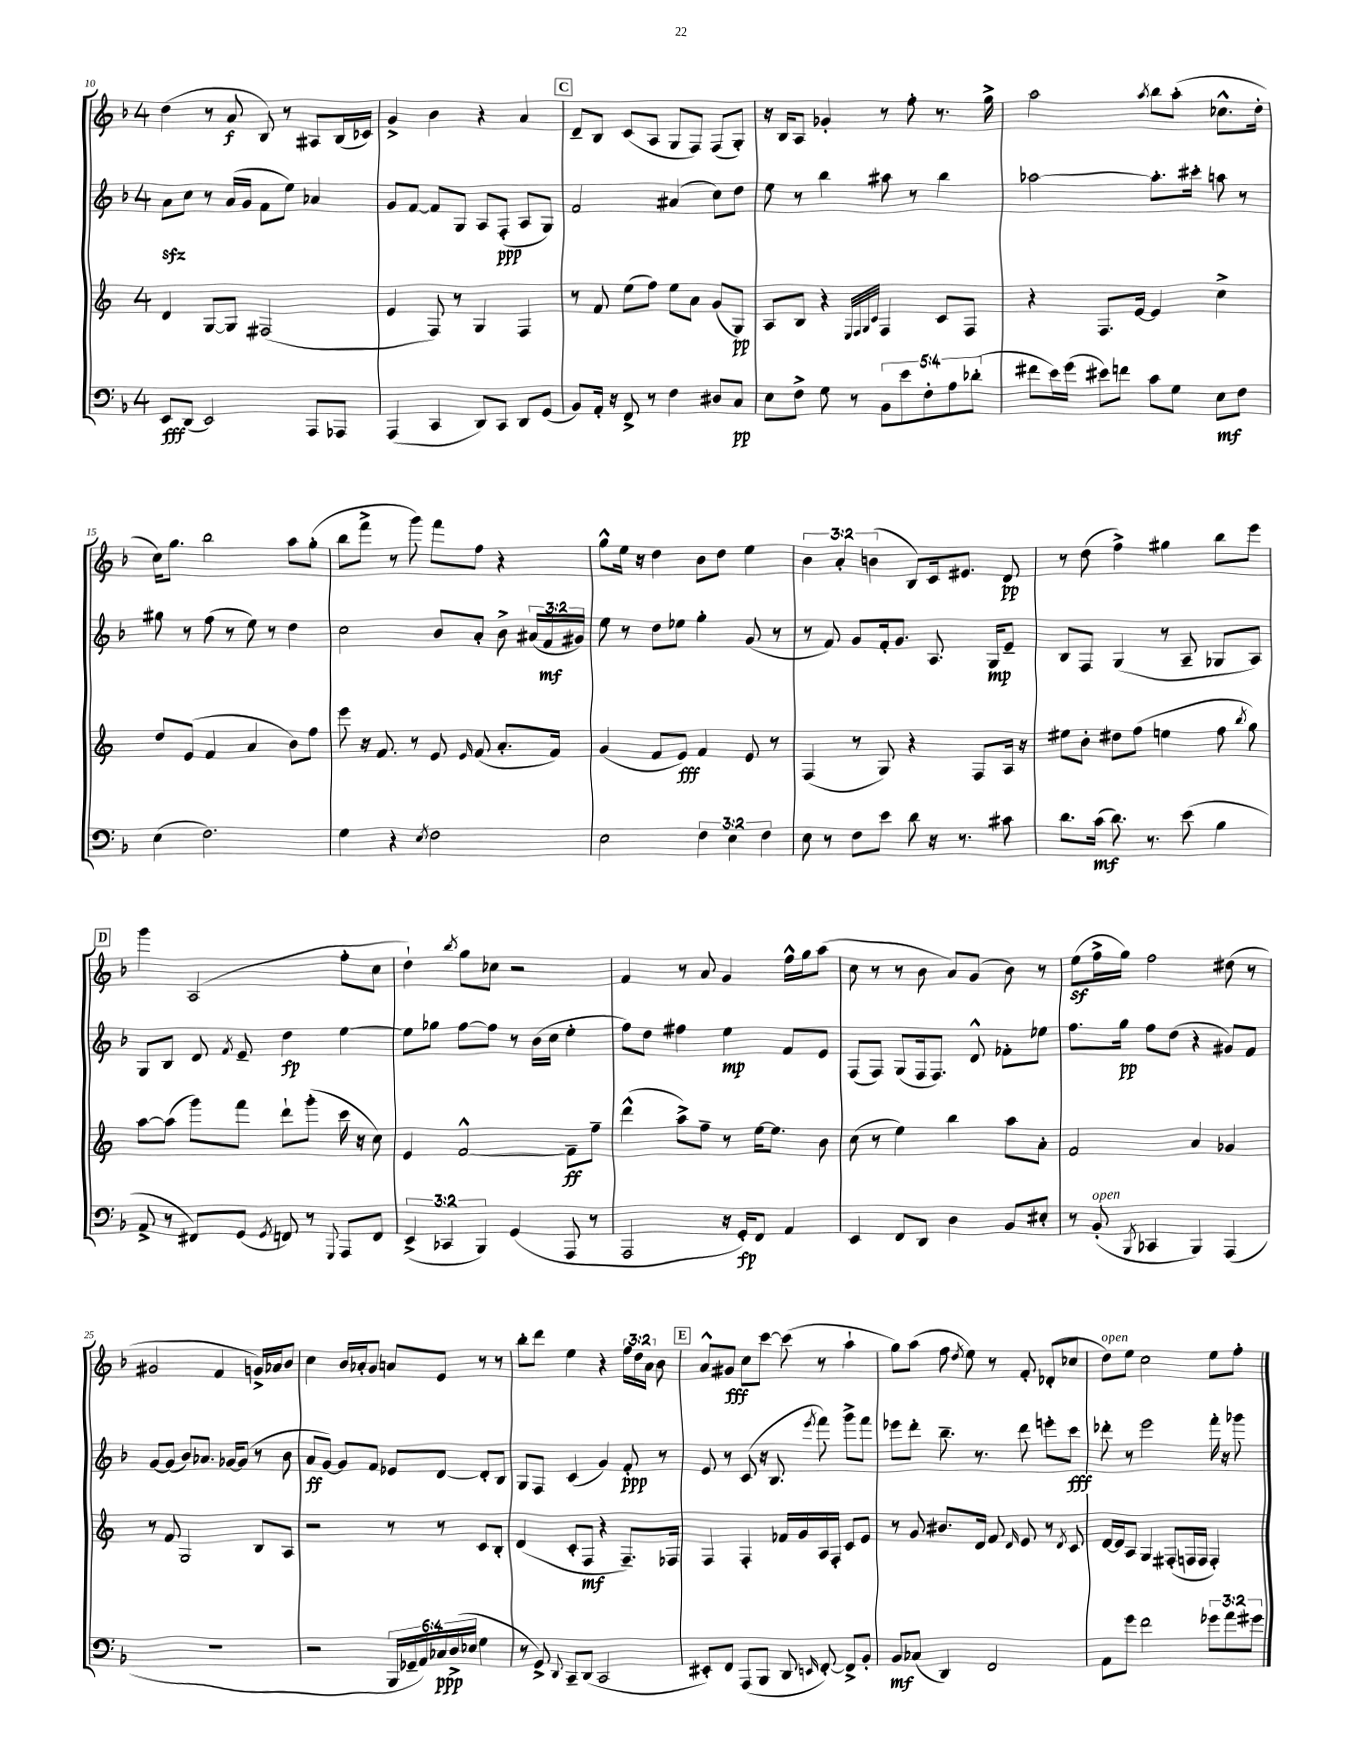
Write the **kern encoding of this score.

**kern	**dynam	**kern	**dynam	**kern	**dynam	**kern	**dynam
*part4	*part4	*part3	*part3	*part2	*part2	*part1	*part1
*staff4	*staff4	*staff3	*staff3	*staff2	*staff2	*staff1	*staff1
*clefF4	*	*clefG2	*	*clefG2	*	*clefG2	*
*k[b-]	*	*k[]	*	*k[b-]	*	*k[b-]	*
*M4/4	*	*M4/4	*	*M4/4	*	*M4/4	*
=10	=10	=10	=10	=10	=10	=10	=10
8EE/L	fff	4d/	.	8azz\L	.	(4dd\	.
(8DD/J	.	.	.	8cc\J	.	.	.
2EE/)	.	[8G/L	.	8r	.	8r	.
.	.	8G/J]	.	(16a/LL	.	8a/	f
.	.	.	.	16g/JJ	.	.	.
.	.	(2F#X/	.	8f\L	.	8B-/)	.
.	.	.	.	8ee\J)	.	8r	.
8AAA/L	.	.	.	4a-X/	.	8A#X/L	.
8AAA-X/J	.	.	.	.	.	(16B-/L	.
.	.	.	.	.	.	16c-X/JJ)	.
=11	=11	=11	=11	=11	=11	=11	=11
(4AAA/	.	4e/	.	8g/L	.	4g^/	.
.	.	.	.	[8f/J	.	.	.
4CC/	.	8F/)	.	8f/L]	.	4b-\	.
.	.	8r	.	8G/J	.	.	.
8DD/L)	.	4G/	.	8A/L	.	4r	.
8CC/J	.	.	.	(8F'/J	ppp	.	.
8DD/L	.	4F/	.	8A/L	.	4a/	.
(8GG/J	.	.	.	8G/J)	.	.	.
!!LO:REH:place=s1:t=C
=12	=12	=12	=12	=12	=12	=12	=12
8BB-/L)	.	8r	.	2f/	.	8d~/L	.
16AA'/Jk	.	8f/	.	.	.	8B-/J	.
16r	.	.	.	.	.	.	.
8FF^/	.	(8ee\L	.	.	.	(8c/L	.
8r	.	8ff\J)	.	.	.	8A/J	.
4F\	.	8ee\L	.	(4a#X/	.	8G/L	.
.	.	8a\J	.	.	.	8F/J)	.
8D#X/L	.	(8g/L	.	8cc\L)	.	(8F/L	.
8C/J	pp	8G/J)	pp	8dd\J	.	8G'/J)	.
=13	=13	=13	=13	=13	=13	=13	=13
8E\L	.	8A/L	.	8ee\	.	16r	.
.	.	.	.	.	.	16B-/KL	.
8F^\J	.	8B/J	.	8r	.	8A/J	.
8G\	.	4r	.	4bb-\	.	4g-X'/	.
8r	.	.	.	.	.	.	.
.	.	32qqE/LLL	.	.	.	.	.
.	.	32qqF/	.	.	.	.	.
.	.	32qqG/	.	.	.	.	.
.	.	32qqc/JJJ	.	.	.	.	.
10BB-\L	.	4F/	.	8aa#X\	.	8r	.
10e\	.	.	.	.	.	.	.
.	.	.	.	8r	.	8ff'\	.
10F'\	.	.	.	.	.	.	.
.	.	8c/L	.	4bb-\	.	8.r	.
10A\	.	.	.	.	.	.	.
.	.	8F/J	.	.	.	.	.
(10d-X'\J	.	.	.	.	.	.	.
.	.	.	.	.	.	16gg^\	.
=14	=14	=14	=14	=14	=14	=14	=14
8f#X\L	.	4r	.	[2aa-X\	.	2aa\	.
16e\L)	.	.	.	.	.	.	.
(16g\JJ	.	.	.	.	.	.	.
8e#X\L)	.	8.F/L	.	.	.	.	.
8fn\J	.	.	.	.	.	.	.
.	.	[16e/Jk	.	.	.	.	.
.	.	.	.	.	.	8qaa/	.
8c\L	.	4e/]	.	8.aa-'\L]	.	8bb-\L	.
8G\J	.	.	.	.	.	(8aa'\J	.
.	.	.	.	16ccc#X'\Jk	.	.	.
8E\L	mf	4cc^\	.	8aan\	.	8.cc-X^^\L	.
8F\J	.	.	.	8r	.	.	.
.	.	.	.	.	.	16dd'\Jk	.
!!LO:LB:g=z
=15	=15	=15	=15	=15	=15	=15	=15
(4E\	.	8dd/L	.	8gg#X\	.	16cc\KL)	.
.	.	.	.	.	.	8.gg\J	.
.	.	(8e/J	.	8r	.	.	.
2.F\)	.	4f/	.	(8ff\	.	2bb-\	.
.	.	.	.	8r	.	.	.
.	.	4a/	.	8ee\)	.	.	.
.	.	.	.	8r	.	.	.
.	.	8b\L)	.	4dd\	.	8aa\L	.
.	.	8ff\J	.	.	.	(8gg'\J	.
=16	=16	=16	=16	=16	=16	=16	=16
4G\	.	8eee\	.	2cc\	.	8bb-\L	.
.	.	16r	.	.	.	8fff^\J	.
.	.	8.f/	.	.	.	.	.
4r	.	.	.	.	.	8r	.
.	.	8r	.	.	.	8ggg\)	.
8qE/	.	.	.	.	.	.	.
2F\	.	8e/	.	8b-/L	.	8fff\L	.
.	.	16qqe/	.	.	.	.	.
.	.	(8f/	.	8a'/J	.	8ff\J	.
.	.	8.a'/L	.	8b-^\	.	4r	.
.	.	.	.	(24a#X/LL	.	.	.
.	.	.	.	24f/	mf	.	.
.	.	16f/Jk)	.	.	.	.	.
.	.	.	.	24g#X/JJ)	.	.	.
=17	=17	=17	=17	=17	=17	=17	=17
2E\	.	(4g/	.	8ee\	.	8gg^^\L	.
.	.	.	.	8r	.	16ee\Jk	.
.	.	.	.	.	.	16r	.
.	.	8f/L	.	8dd\L	.	4dd\	.
.	.	8e/J)	fff	8ee-X\J	.	.	.
6F\	.	4f/	.	4gg'\	.	8b-\L	.
.	.	.	.	.	.	8dd\J	.
6E\	.	.	.	.	.	.	.
.	.	8e/	.	(8g/	.	4ee\	.
6F\	.	.	.	.	.	.	.
.	.	8r	.	8r	.	.	.
=18	=18	=18	=18	=18	=18	=18	=18
8E\	.	(4F/	.	8r	.	6b-\	.
8r	.	.	.	8f/)	.	.	.
.	.	.	.	.	.	6a'/	.
8F\L	.	8r	.	8g/L	.	.	.
.	.	.	.	.	.	(6bn\	.
8e\J	.	8G/)	.	16f'/k	.	.	.
.	.	.	.	8.g/J	.	.	.
8d\	.	4r	.	.	.	8B-/L)	.
16r	.	.	.	8.A/	.	16c/k	.
8.r	.	.	.	.	.	8.e#X/J	.
.	.	8F/L	.	.	.	.	.
.	.	.	.	16G/KL	mp	.	.
8c#X\	.	16A/Jk	.	8e~/J	.	8d/	pp
.	.	16r	.	.	.	.	.
=19	=19	=19	=19	=19	=19	=19	=19
8.d\L	.	8ee#X\L	.	8B-/L	.	8r	.
.	.	8b'\J	.	8F/J	.	(8dd\	.
(16c\Jk	mf	.	.	.	.	.	.
8.d\)	.	8dd#X\L	.	(4G/	.	4ff^\)	.
.	.	(8ff\J	.	.	.	.	.
8.r	.	.	.	.	.	.	.
.	.	4een\	.	8r	.	4gg#X\	.
(8e\	.	.	.	8A~/	.	.	.
4B-\	.	8ff\	.	8G-X/L	.	8bb-\L	.
.	.	8qbb/	.	.	.	.	.
.	.	8gg\)	.	8A/J)	.	8eee\J	.
!!LO:LB:g=z
!!LO:REH:place=s1:t=D
=20	=20	=20	=20	=20	=20	=20	=20
8AA^/	.	[8aa\L	.	8G/L	.	4ggg\	.
8r	.	(8aa\J]	.	8B-/J	.	.	.
8FF#X/L)	.	8ggg\L)	.	8d/	.	(2A/	.
.	.	.	.	8qf/	.	.	.
(8GG/J	.	8fff\J	.	8e~/	.	.	.
8qGG/	.	.	.	.	.	.	.
8FFn/)	.	8ddd`\L	.	4dd\	fp	.	.
8r	.	(8ggg'\J	.	.	.	.	.
8qqGGG/	.	.	.	.	.	.	.
8AAA/L	.	16ccc\	.	[4ee\	.	8ff'\L	.
.	.	16r	.	.	.	.	.
8FF/J	.	8cc\)	.	.	.	8cc\J	.
=21	=21	=21	=21	=21	=21	=21	=21
(6EE^/	.	4e/	.	8ee\L]	.	4dd`\)	.
.	.	.	.	8gg-X\J	.	.	.
6CC-X/	.	.	.	.	.	.	.
.	.	.	.	.	.	8qbb-/	.
.	.	[2f^^/	.	[8ff\L	.	8gg\L	.
6BBB-/)	.	.	.	.	.	.	.
.	.	.	.	8ff\J]	.	8cc-X\J	.
(4GG/	.	.	.	8r	.	2r	.
.	.	.	.	(16b-\LL	.	.	.
.	.	.	.	16cc\JJ	.	.	.
8AAA/	.	8f~\L]	ff	4ee'\	.	.	.
8r	.	8ff~\J	.	.	.	.	.
=22	=22	=22	=22	=22	=22	=22	=22
2AAA/	.	(4ddd^^\	.	8ff\L)	.	4f/	.
.	.	.	.	8dd\J	.	.	.
.	.	8aa^\L)	.	4ff#X\	.	8r	.
.	.	8ff~\J	.	.	.	8a/	.
16r	.	8r	.	4ee\	mp	4g/	.
16GG'/KL)	fp	.	.	.	.	.	.
8FF/J	.	[16ee\KL	.	.	.	.	.
.	.	8.ee\J]	.	.	.	.	.
4AA/	.	.	.	8f/L	.	16ff^^\LL	.
.	.	.	.	.	.	16gg\J	.
.	.	8b\	.	8e/J	.	(8aa\J	.
=23	=23	=23	=23	=23	=23	=23	=23
4EE/	.	(8cc\	.	(8F/L	.	8cc\	.
.	.	8r	.	8F/J)	.	8r	.
8FF/L	.	4ee\)	.	(8G/L	.	8r	.
8DD/J	.	.	.	16F/k	.	8b-\	.
.	.	.	.	8.F/J)	.	.	.
4D\	.	4bb\	.	.	.	8a/L)	.
.	.	.	.	8d^^/	.	(8g/J	.
8BB-/L	.	8aa\L	.	8f-X'\L	.	8b-\)	.
8E#X'/J	.	8a'\J	.	8ee-X\J	.	8r	.
=24	=24	=24	=24	=24	=24	=24	=24
8r	.	2f/	.	8.ff\L	.	(8eez\L	.
!LO:TX:a:i:t=open	!	!	!	!	!	!	!
(8BB-'/	.	.	.	.	.	16ff^\L	.
.	.	.	.	16gg\Jk	pp	16gg\JJ)	.
8qBBB-/	.	.	.	.	.	.	.
4CC-X/	.	.	.	8ff\L	.	2ff\	.
.	.	.	.	(8dd\J	.	.	.
4BBB-/)	.	4a/	.	4r	.	.	.
(4AAA/	.	4g-X/	.	8g#X/L)	.	(8dd#X\	.
.	.	.	.	8f/J	.	8r	.
!!LO:LB:g=z
=25	=25	=25	=25	=25	=25	=25	=25
1r	.	8r	.	[8g/L	.	2g#X/	.
.	.	8f/	.	(8g/J]	.	.	.
.	.	2G/	.	8b-/L)	.	.	.
.	.	.	.	8.a-X/J	.	.	.
.	.	.	.	.	.	4f/	.
.	.	.	.	[16g-X/KL	.	.	.
.	.	.	.	(8g-/J]	.	.	.
.	.	8B/L	.	8r	.	16gn^/LL)	.
.	.	.	.	.	.	16a-X/J	.
.	.	8A/J	.	8b-\	.	8b-/J	.
=26	=26	=26	=26	=26	=26	=26	=26
2r	.	2r	.	8a/L	ff	4cc\	.
.	.	.	.	[8g/J)	.	.	.
.	.	.	.	8g/L]	.	16b-/LL	.
.	.	.	.	.	.	16a-X'/J	.
.	.	.	.	8f/J	.	8g/J	.
24BBB-/LL	.	8r	.	8e-X/L	.	8an/L	.
24GG-X~/	.	.	.	.	.	.	.
24AA/)	.	.	.	.	.	.	.
24C-X/	ppp	8r	.	[8d/J	.	8e/J	.
(24D^/	.	.	.	.	.	.	.
24E-X/JJ	.	.	.	.	.	.	.
4G\	.	8c/L	.	8d'/L]	.	8r	.
.	.	8B'/J	.	8B-/J	.	8r	.
=27	=27	=27	=27	=27	=27	=27	=27
8r	.	(4d/	.	8G/L	.	8bb-'\L	.
8GG^/)	.	.	.	8F/J	.	8ddd\J	.
8qqDD/	.	.	.	.	.	.	.
8CC~/L	.	8c'/L	.	(4c/	.	4ee\	.
(8DD/J	.	8F/J	mf	.	.	.	.
2CC/	.	4r	.	4g/)	.	4r	.
.	.	8.F~/L)	.	8f'/	ppp	24ff\LL	.
.	.	.	.	.	.	24dd\	.
.	.	.	.	.	.	24a\JJ	.
.	.	.	.	8r	.	8b-\	.
.	.	16F-X/Jk	.	.	.	.	.
!!LO:REH:place=s1:t=E
=28	=28	=28	=28	=28	=28	=28	=28
8EE#X'/L)	.	4F/	.	8e/	.	8a^^/L	.
8FF/J	.	.	.	8r	.	8g#X/J	fff
(8AAA/L	.	4F'/	.	(8c/	.	8cc\L	.
8BBB-/J	.	.	.	16r	.	[8ccc\J	.
.	.	.	.	8.B-/	.	.	.
8DD/	.	16f-X/LL	.	.	.	(8ccc\]	.
.	.	16g/	.	.	.	.	.
16qqEEn/	.	.	.	8qeee/	.	.	.
[8FF'/)	.	16A/	.	8fff\)	.	8r	.
.	.	16F'/JJ	.	.	.	.	.
8FF^/L]	.	8c/L	.	8ggg^\L	.	4aa`\	.
8BB-'/J	.	8e/J	.	8fff\J	.	.	.
=29	=29	=29	=29	=29	=29	=29	=29
8BB-/L	mf	8r	.	8eee-X\L	.	8gg\L)	.
(8C-X/J	.	8g/	.	8ddd'\J	.	(8aa\J	.
4DD/)	.	8.b#X/L	.	8.bb-~\	.	8ff\	.
.	.	.	.	.	.	8qdd/	.
.	.	.	.	.	.	8ee\)	.
.	.	16d/Jk	.	8.r	.	.	.
2FF/	.	8f/	.	.	.	8r	.
.	.	16qqd/	.	.	.	.	.
.	.	8e/	.	8ddd\	.	8f'/	.
.	.	8r	.	8eeen'\L	.	(8d-X'/L	.
.	.	8qd/	.	.	.	.	.
.	.	8c/	.	8ccc\J	fff	8cc-X/J	.
=30	=30	=30	=30	=30	=30	=30	=30
!	!	!	!	!	!	!LO:TX:a:i:t=open	!
8AA\L	.	[16d/LL	.	8ddd-X'\	.	8dd\L)	.
.	.	16d/J]	.	.	.	.	.
8g\J	.	8A/J	.	8r	.	8ee\J	.
2f\	.	4G/	.	2eee\	.	2cc\	.
.	.	(8F#X'/L	.	.	.	.	.
.	.	16Fn/L	.	.	.	.	.
.	.	16F/JJ	.	.	.	.	.
12g-X\L	.	4F'/)	.	16fff'\	.	8ee\L	.
.	.	.	.	16r	.	.	.
12a\	.	.	.	.	.	.	.
.	.	.	.	8ggg-X\	.	8ff'\J	.
12g#X\J	.	.	.	.	.	.	.
==	==	==	==	==	==	==	==
*-	*-	*-	*-	*-	*-	*-	*-
